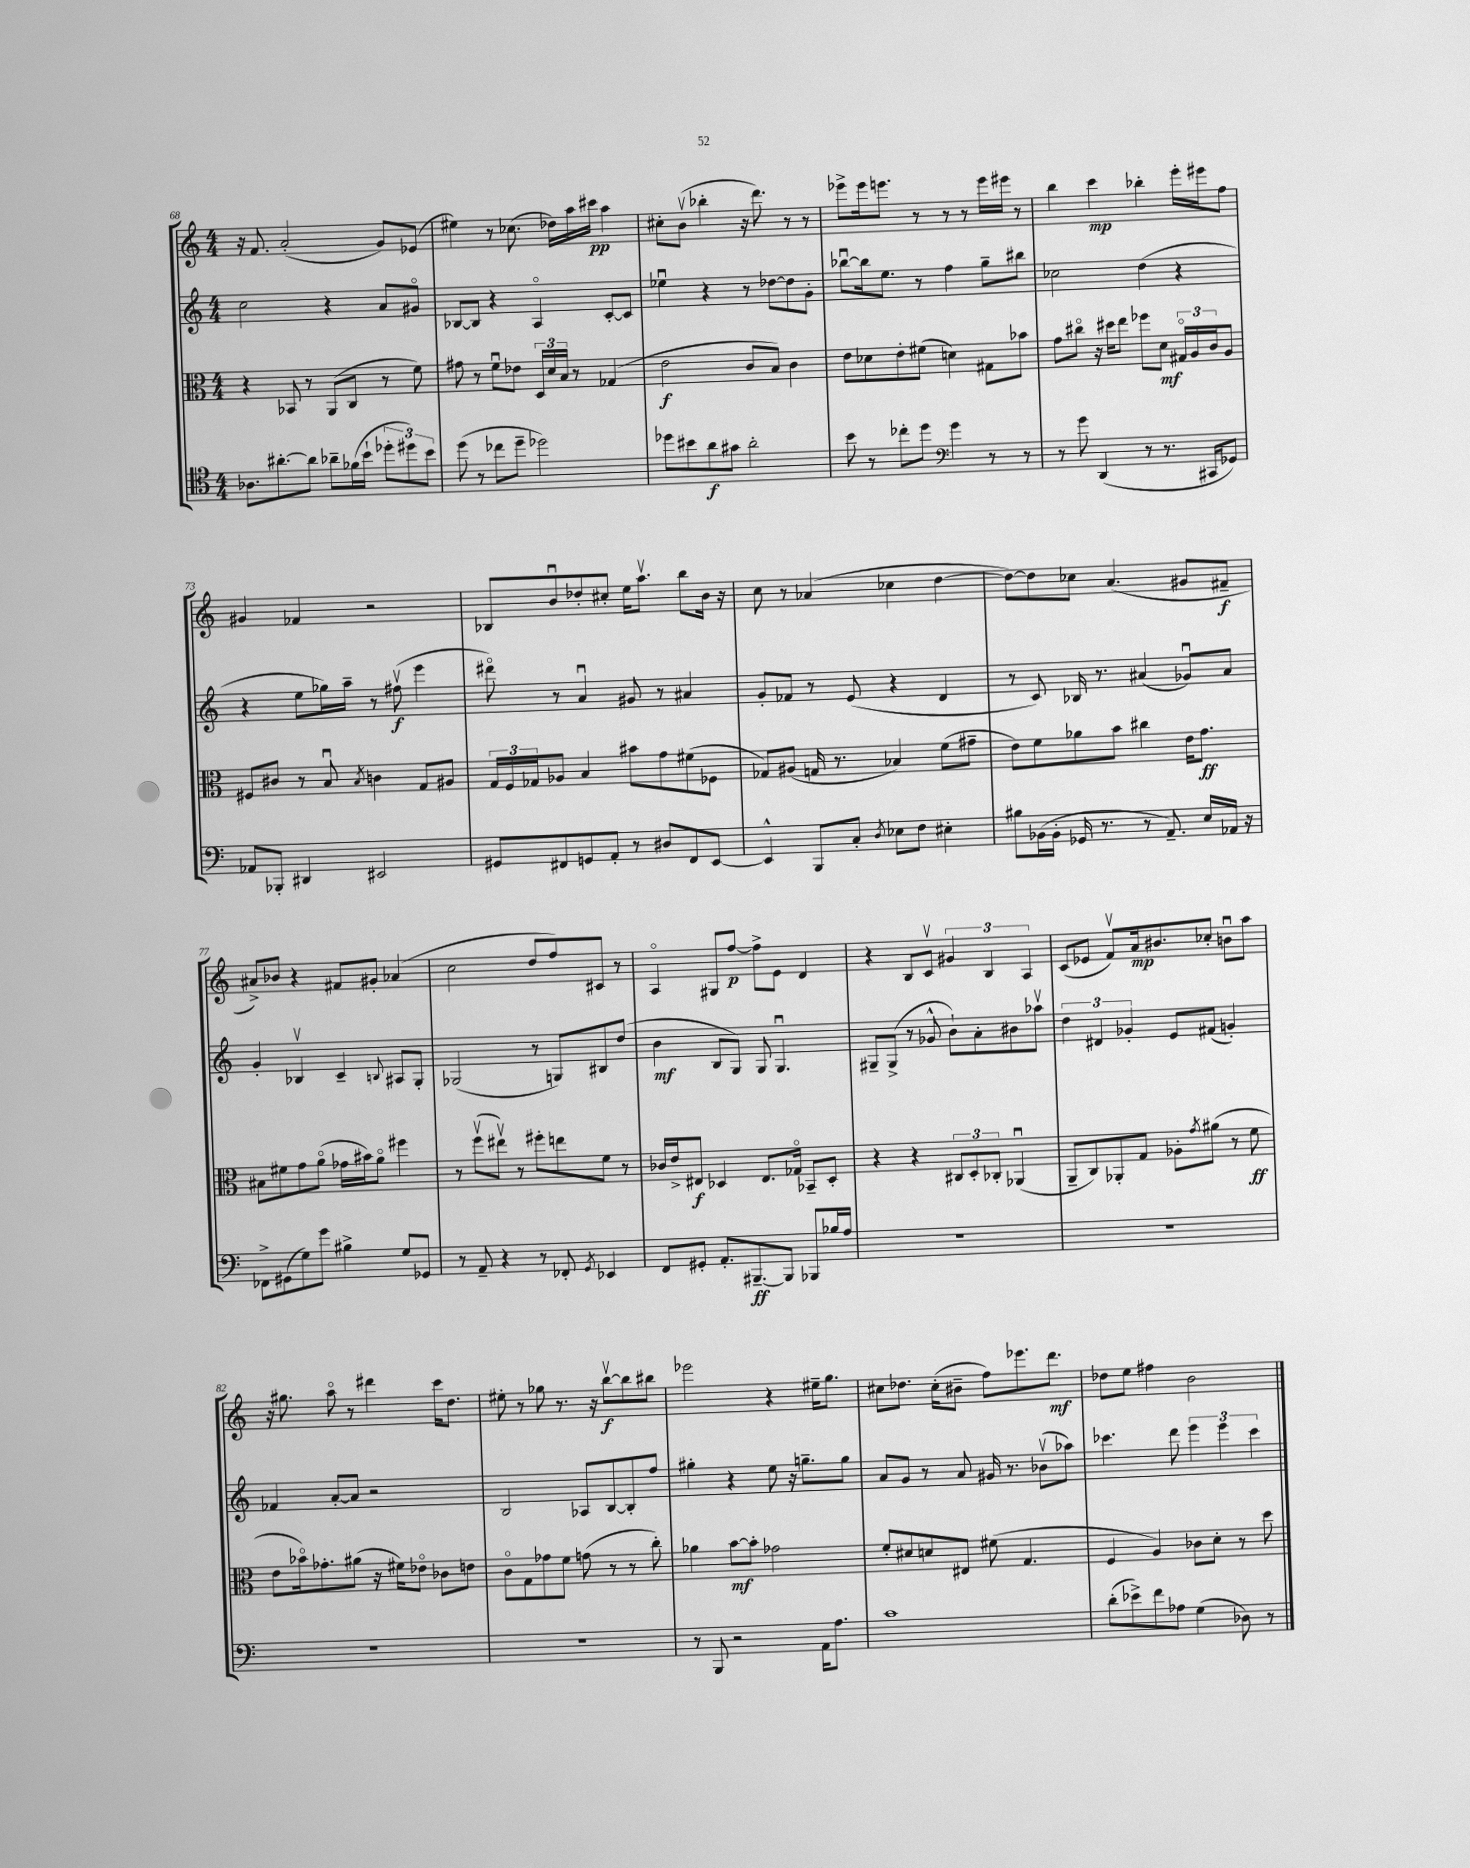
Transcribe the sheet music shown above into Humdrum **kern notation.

**kern	**dynam	**kern	**dynam	**kern	**dynam	**kern	**dynam
*part4	*part4	*part3	*part3	*part2	*part2	*part1	*part1
*staff4	*staff4	*staff3	*staff3	*staff2	*staff2	*staff1	*staff1
*clefC4	*	*clefC3	*	*clefG2	*	*clefG2	*
*k[]	*	*k[]	*	*k[]	*	*k[]	*
*M4/4	*	*M4/4	*	*M4/4	*	*M4/4	*
=68	=68	=68	=68	=68	=68	=68	=68
8.A-X\L	.	4r	.	2cc\	.	16r	.
.	.	.	.	.	.	8.f/	.
[8.a#X'\	.	.	.	.	.	.	.
.	.	8BB-X/	.	.	.	(2a'/	.
8a#\J]	.	8r	.	.	.	.	.
8a-X~\L	.	(8AA/L	.	4r	.	.	.
(16f-X\L	.	8C/J	.	.	.	.	.
16b`\JJ	.	.	.	.	.	.	.
12dd-X'\L	.	8r	.	8a/L	.	8g/L)	.
12dd#X\)	.	.	.	.	.	.	.
.	.	8f\)	.	8g#X/J	.	(8e-X/J	.
12b\J	.	.	.	.	.	.	.
=69	=69	=69	=69	=69	=69	=69	=69
(8dd\	.	8g#X\	.	[8B-X/L	.	4ee#X\)	.
8r	.	8r	.	8B-/J]	.	.	.
8cc-X\L	.	8fu\L	.	4r	.	8r	.
8dd~\J	.	8e-X\J	.	.	.	(8.cc-X\	.
2dd-X\)	.	24D/LL	.	4A/	.	.	.
.	.	24d/	.	.	.	.	.
.	.	.	.	.	.	16dd-X\LL)	.
.	.	24B/JJ	.	.	.	.	.
.	.	8r	.	.	.	16aa\	.
.	.	.	.	.	.	16ccc#X\JJ	pp
.	.	(4G-X/	.	[8c'/L	.	4aa\	.
.	.	.	.	8c/J]	.	.	.
=70	=70	=70	=70	=70	=70	=70	=70
8dd-X\L	.	2e\	f	4ee-Xu\	.	8cc#X'\L	.
8b#X\	.	.	.	.	.	(8bv\J	.
8a\	f	.	.	4r	.	4bb-X'\	.
8g#X\J	.	.	.	.	.	.	.
2a'\	.	8c/L	.	8r	.	16r	.
.	.	.	.	.	.	8.ddd\)	.
.	.	8B/J)	.	[8dd-X\L	.	.	.
.	.	4c\	.	8dd-\]	.	8r	.
.	.	.	.	8g'\J	.	8r	.
=71	=71	=71	=71	=71	=71	=71	=71
8b\	.	8e\L	.	[8bb-Xu\L	.	8eee-X^\L	.
8r	.	8d-X\	.	16bb-\k]	.	16eee-\k	.
.	.	.	.	8.ee\J	.	8.eeen\J	.
8cc-X'\L	.	8e'\	.	.	.	.	.
8dd\J	.	(8f#X\J	.	8r	.	8r	.
*clefF4	*	*	*	*	*	*	*
4g\	.	4dn\)	.	4ff\	.	8r	.
.	.	.	.	.	.	8r	.
8r	.	8G#X\L	.	8gg~\L	.	16eee\LL	.
.	.	.	.	.	.	16eee#X\JJ	.
8r	.	8b-X\J	.	8bb#X\J	.	8r	.
=72	=72	=72	=72	=72	=72	=72	=72
8r	.	8g\L	.	2cc-X\	.	4bb\	.
8g\	.	8cc#X\J	.	.	.	.	.
(4DD/	.	16r	.	.	.	4ccc\	mp
.	.	16dd#X\KL	.	.	.	.	.
.	.	8ee\J	.	.	.	.	.
8r	.	8ff-X\L	.	(4dd\	.	4bb-X'\	.
8.r	.	8d\J	mf	.	.	.	.
.	.	24G#X/LL	.	4r	.	16eee'\LL	.
.	.	24A/	.	.	.	.	.
16CC#X/KL	.	.	.	.	.	16eee#X\J	.
.	.	24c/J	.	.	.	.	.
8GG-X/J)	.	8A/J	.	.	.	8ff\J	.
!!LO:LB:g=z
=73	=73	=73	=73	=73	=73	=73	=73
8AA-X/L	.	8F#X/L	.	4r	.	4g#X/	.
8BBB-X'/J	.	8c#X/J	.	.	.	.	.
4DD#X/	.	8r	.	8ee\L	.	4f-X/	.
.	.	8Bu/	.	16gg-X\L)	.	.	.
.	.	.	.	16aa~\JJ	.	.	.
.	.	8qB/	.	.	.	.	.
2EE#X/	.	4cn\	.	8r	.	2r	.
.	.	.	.	(8ff#Xv\	f	.	.
.	.	8G/L	.	4eee\	.	.	.
.	.	8A#X/J	.	.	.	.	.
=74	=74	=74	=74	=74	=74	=74	=74
8GG#X/L	.	24G/LL	.	8ddd#X\)	.	8B-X/L	.
.	.	24F/	.	.	.	.	.
.	.	24G-X/J	.	.	.	.	.
8FF#X/	.	8A-X/J	.	8r	.	8bu/	.
8GGn/	.	4B/	.	4au/	.	8dd-X'/	.
8AA'/J	.	.	.	.	.	8cc#X'/J	.
8r	.	8b#X\L	.	8g#X/	.	16ee\KL	.
.	.	.	.	.	.	8.aav\J	.
8D#X/L	.	8g\	.	8r	.	.	.
8FF#/	.	(8f#X\	.	4a#X/	.	8bb\L	.
[8EE/J	.	8F-X\J	.	.	.	16b\Jk	.
.	.	.	.	.	.	16r	.
=75	=75	=75	=75	=75	=75	=75	=75
4EE^^/]	.	8G-X/L)	.	8g'/L	.	8cc\	.
.	.	(8A#X/J	.	8f-X/J	.	8r	.
8BBB/L	.	16Gn/	.	8r	.	(4a-X/	.
.	.	8.r	.	.	.	.	.
8C'/J	.	.	.	(8e/	.	.	.
8qD/	.	.	.	.	.	.	.
8E-X\L	.	4B-X/)	.	4r	.	4cc-X\	.
8F\J	.	.	.	.	.	.	.
4E#X'\	.	(8f\L	.	4d/	.	[4dd\	.
.	.	8g#X~\J	.	.	.	.	.
=76	=76	=76	=76	=76	=76	=76	=76
8B#X\L	.	8e\L)	.	8r	.	8dd\L_)	.
(16BB-X\L	.	8f\	.	8c/)	.	8dd\]	.
16BB-'\JJ	.	.	.	.	.	.	.
16GG-X/	.	8a-X\	.	16B-X/	.	8cc-X\J	.
8.r	.	.	.	8.r	.	.	.
.	.	8b\J	.	.	.	(4.a/	.
8r	.	4cc#X\	.	(4a#X/	.	.	.
8.AA~/)	.	.	.	.	.	.	.
.	.	16e\KL	.	8g-Xu/L)	.	8g#X/L	.
16E/LL	.	8.g\J	ff	.	.	.	.
16AA-X/JJ	.	.	.	8a#/J	.	8f#X~/J	f
16r	.	.	.	.	.	.	.
!!LO:LB:g=z
=77	=77	=77	=77	=77	=77	=77	=77
8FF-X^\L	.	8B#X\L	.	4g'/	.	8a#X^/L)	.
(8GG#X\	.	8f#X\	.	.	.	8b-X/J	.
8G\)	.	8g\	.	4B-Xv/	.	4r	.
8g\J	.	(8a\J	.	.	.	.	.
4B#X^\	.	16g-X\LL	.	4c~/	.	8f#X/L	.
.	.	16b#X\J)	.	.	.	.	.
.	.	8a\J	.	.	.	8g#X'/J	.
.	.	.	.	8qqBn/	.	.	.
8G/L	.	4ff#X\	.	8A#X/L	.	(4a-X/	.
8GG-X/J	.	.	.	8G'/J	.	.	.
=78	=78	=78	=78	=78	=78	=78	=78
8r	.	8r	.	(2G-X/	.	2cc\	.
8AA~/	.	(8ffv\L	.	.	.	.	.
4r	.	8ee#Xv\J)	.	.	.	.	.
.	.	8r	.	.	.	.	.
8r	.	8ff#X'\L	.	8r	.	8dd/L	.
8FF-X'/	.	8een\	.	8Gn/L)	.	8ff/)	.
8qGG/	.	.	.	.	.	.	.
4EE-X/	.	8f\J	.	8B#X/	.	8c#X/J	.
.	.	8r	.	(8dd/J	.	8r	.
=79	=79	=79	=79	=79	=79	=79	=79
8FF/L	.	16c-X/LL	.	4b\	mf	4A/	.
.	.	16e^/J	.	.	.	.	.
8GG#X'/J	.	8E#X/J	f	.	.	.	.
8.AA'/L	.	4D-X/	.	8B/L	.	8G#X/L	.
.	.	.	.	8G/J)	.	[8ff/J	p
[8.BBB#X~/	ff	.	.	.	.	.	.
.	.	8.E#/L	.	8G/	.	8ff^\L]	.
8BBB#/J]	.	.	.	4.Gu/	.	8e\J	.
.	.	16G-X/Jk	.	.	.	.	.
8BBB-X/L	.	8BB-X~/L	.	.	.	4d/	.
16B-X/L	.	8D-'/J	.	.	.	.	.
16A/JJ	.	.	.	.	.	.	.
=80	=80	=80	=80	=80	=80	=80	=80
1r	.	4r	.	8G#X~/L	.	4r	.
.	.	.	.	(8G#^/J	.	.	.
.	.	4r	.	8r	.	8B/L	.
.	.	.	.	8g-X^^/	.	8cv/J	.
.	.	12C#X/L	.	8b`\L)	.	6g#X/	.
.	.	12D'/	.	.	.	.	.
.	.	.	.	8a'\	.	.	.
.	.	12C-X'/J	.	.	.	6B/	.
.	.	(4AA-Xu/	.	8b#X\	.	.	.
.	.	.	.	.	.	6A/	.
.	.	.	.	8aa-Xv\J	.	.	.
=81	=81	=81	=81	=81	=81	=81	=81
1r	.	8AA~/L	.	6dd\	.	(8c/L	.
.	.	8C/)	.	.	.	8e-X/J	.
.	.	.	.	6d#X/	.	.	.
.	.	8AA-X'/	.	.	.	8fv/L)	.
.	.	.	.	6g-X'/	.	.	.
.	.	8G/J	.	.	.	16a/k	mp
.	.	.	.	.	.	8.b#X/	.
.	.	8A-X'\L	.	8e/L	.	.	.
.	.	8qg/	.	.	.	.	.
.	.	(8a#X\J	.	(8f#X/J	.	8cc-X'/J	.
.	.	8r	.	4gn'/)	.	8bnu\L	.
.	.	8f\	ff	.	.	8aa\J	.
!!LO:LB:g=z
=82	=82	=82	=82	=82	=82	=82	=82
1r	.	8e\L	.	4f-X/	.	16r	.
.	.	.	.	.	.	8.gg#X\	.
.	.	16b-X\k)	.	.	.	.	.
.	.	8.g-X'\	.	.	.	.	.
.	.	.	.	[8a'/L	.	8aa\	.
.	.	(8a#X\J	.	8a/J]	.	8r	.
.	.	16r	.	2r	.	4ddd#X\	.
.	.	16f#X\KL)	.	.	.	.	.
.	.	8e-X\J	.	.	.	.	.
.	.	8c-X\L	.	.	.	16ccc\KL	.
.	.	.	.	.	.	8.dd\J	.
.	.	8en\J	.	.	.	.	.
=83	=83	=83	=83	=83	=83	=83	=83
1r	.	8c\L	.	2B/	.	8ee#X'\	.
.	.	8G\	.	.	.	8r	.
.	.	8g-X\	.	.	.	8gg-X\	.
.	.	8f\J	.	.	.	8.r	.
.	.	(8gn\	.	8A-X/L	.	.	.
.	.	.	.	.	.	16r	.
.	.	8r	.	[8B/	.	[8bbv\L	f
.	.	8r	.	8B'/]	.	8bb\]	.
.	.	8cc'\)	.	8ff/J	.	8bb#X\J	.
=84	=84	=84	=84	=84	=84	=84	=84
8r	.	4a-X\	.	4gg#X'\	.	2eee-X\	.
8BBB/	.	.	.	.	.	.	.
2r	.	[8b\L	mf	4r	.	.	.
.	.	8b'\J]	.	.	.	.	.
.	.	2g-X\	.	8ee\	.	4r	.
.	.	.	.	16r	.	.	.
.	.	.	.	8.ggn~\L	.	.	.
16AA\KL	.	.	.	.	.	16ee#X~\KL	.
8.A\J	.	.	.	.	.	8.gg\J	.
.	.	.	.	8gg\J	.	.	.
=85	=85	=85	=85	=85	=85	=85	=85
1c	.	8f'/L	.	8a/L	.	8cc#X\L	.
.	.	8d#X/	.	8g/J	.	8.dd-X\J	.
.	.	8dn/	.	8r	.	.	.
.	.	.	.	.	.	(16cc#'\KL	.
.	.	8E#X/J	.	8a/	.	8b#X~\J	.
.	.	(8f#X\	.	16g#X/	.	8ff\L)	.
.	.	.	.	8.r	.	.	.
.	.	4.G/	.	.	.	8.eee-X\	.
.	.	.	.	(8b-Xv\L	.	.	.
.	.	.	.	.	.	8.ddd\J	mf
.	.	.	.	8aa-X\J)	.	.	.
=86	=86	=86	=86	=86	=86	=86	=86
(8d'\L	.	4F/	.	4.ccc-X\	.	8dd-X\L	.
8e-X^\)	.	.	.	.	.	8ee\J	.
8f\	.	4A/)	.	.	.	4ff#X\	.
8A-X\J	.	.	.	8ddd\	.	.	.
(4G\	.	8c-X\L	.	6eee\	.	2b\	.
.	.	8d'\J	.	.	.	.	.
.	.	.	.	6eee\	.	.	.
8D-X\)	.	8r	.	.	.	.	.
.	.	.	.	6ccc-\	.	.	.
8r	.	8dd\	.	.	.	.	.
==	==	==	==	==	==	==	==
*-	*-	*-	*-	*-	*-	*-	*-
